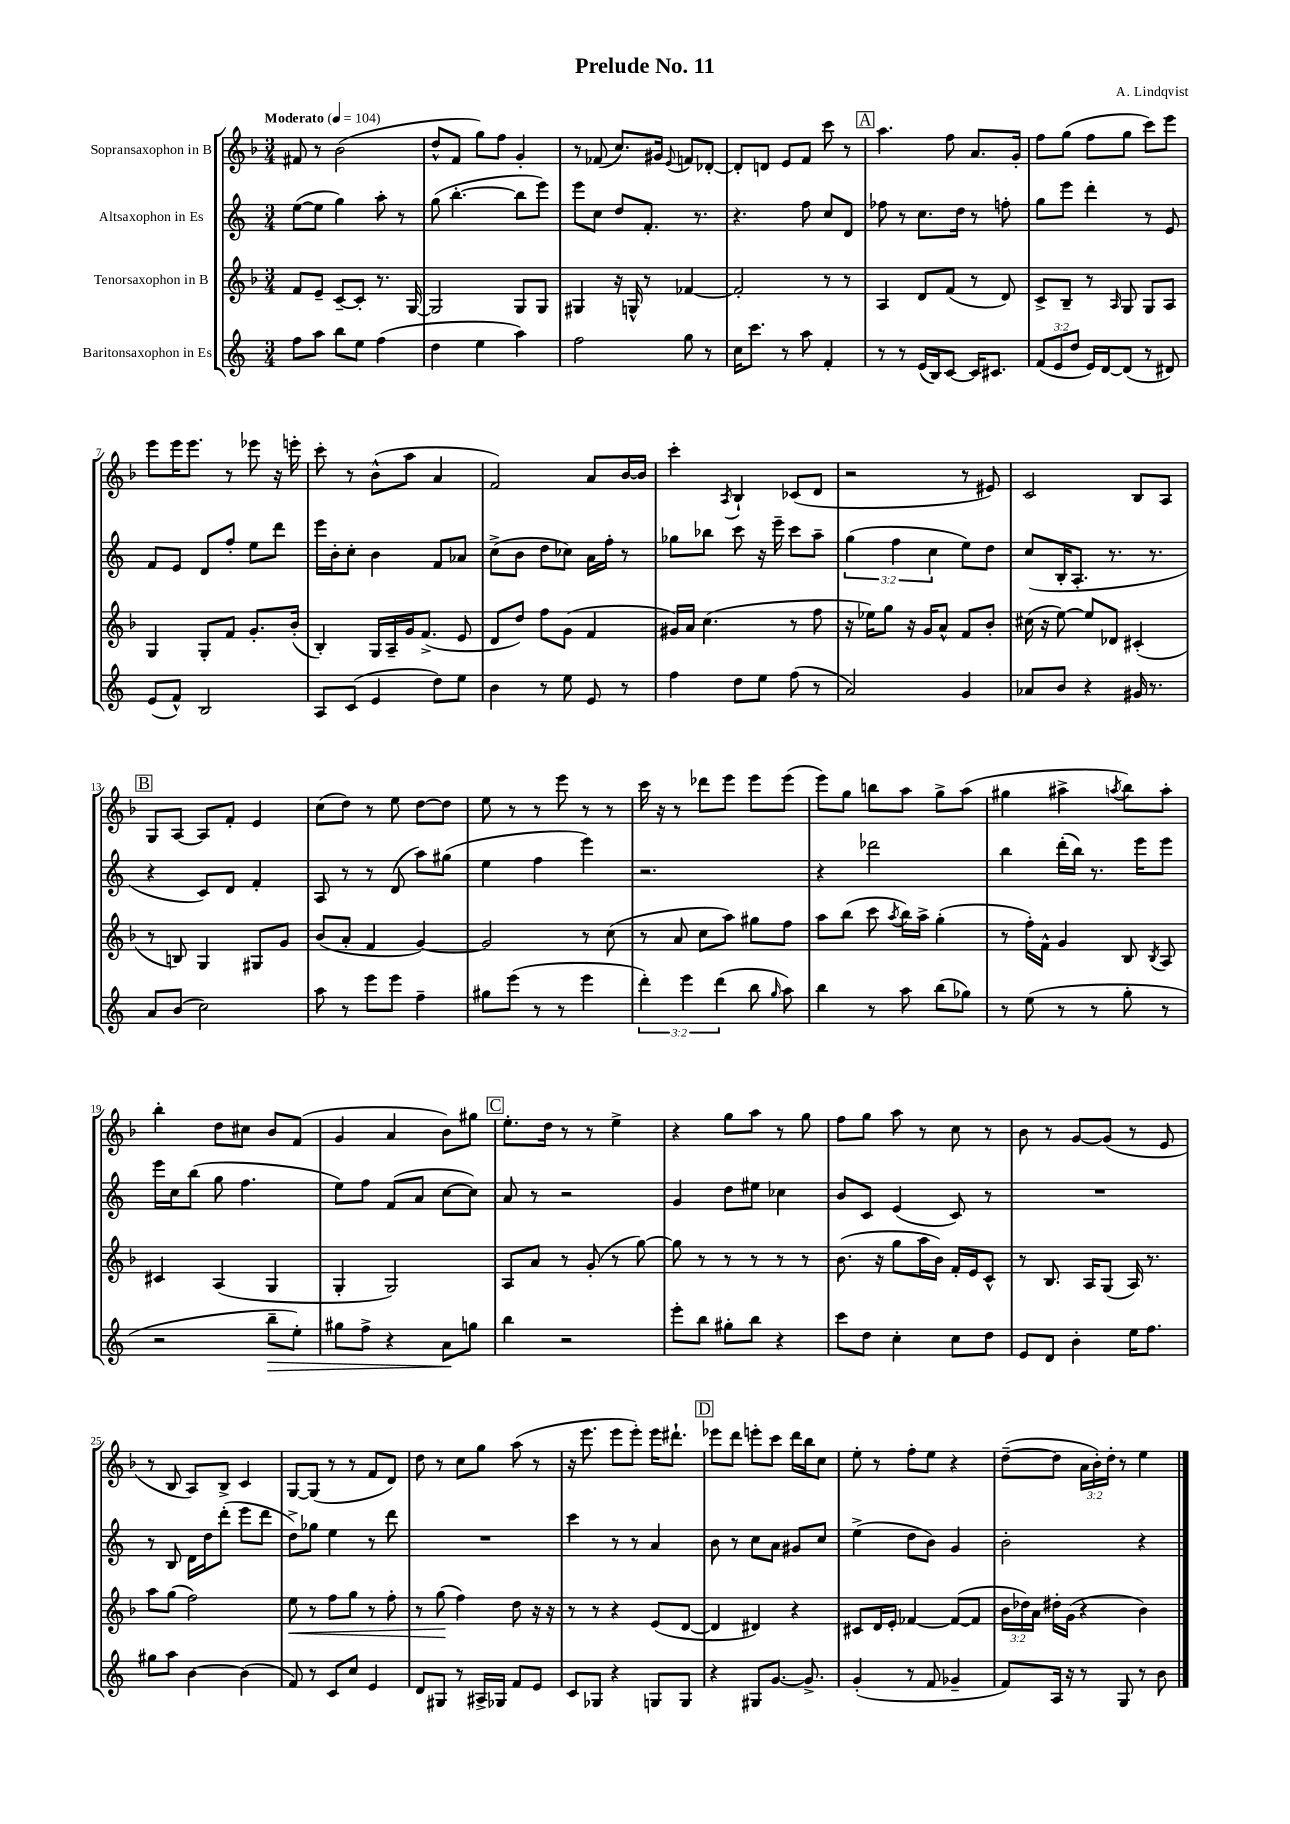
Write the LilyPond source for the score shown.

\header { title = "Prelude No. 11" composer = "A. Lindqvist" }
<<
\new StaffGroup <<
\new Staff = "s0" \with { instrumentName = "Sopransaxophon in B" } {
    \clef treble \key f \major \numericTimeSignature \time 3/4 \override Staff.TupletNumber.text = #tuplet-number::calc-fraction-text \tempo "Moderato" 4 = 104
    \autoBeamOff fis'8 r8 bes'2( |
    d''8[-^ f'8] g''8[) f''8] g'4-. |
    r8 fes'8( c''8.[) gis'16] \appoggiatura { e'8 } f'8[ des'8]~-. |
    des'8[-. d'8] e'8[ f'8] c'''8 r8 |
    \mark \markup { \box "A" } a''4. f''8 a'8.[ g'16]-. |
    f''8[ g''8]( f''8[ g''8] c'''8[) e'''8] |
    e'''8[ e'''16 e'''8.] r8 ees'''8 r16 e'''16-. |
    c'''8-. r8 bes'8[-^( a''8] a'4 |
    f'2) a'8[ bes'16~ bes'16] |
    c'''4-. \acciaccatura { a8 } bes4-! ces'8[( d'8] |
    r2 r8 eis'8) |
    c'2 bes8[ a8] |
    \mark \markup { \box "B" } g8[ a8]~ a8[ f'8]-. e'4 |
    c''8[( d''8]) r8 e''8 d''8[~ d''8] |
    e''8 r8 r8 e'''8 r8 r8 |
    c'''16 r16 r8 des'''8[ e'''8] e'''8[ e'''8]( |
    e'''8[) g''8] b''8[ a''8] g''8[-> a''8]( |
    gis''4 ais''4-> \acciaccatura { a''8 } bes''8[) a''8]-. |
    bes''4-. d''8[ cis''8] bes'8[ f'8]( |
    g'4 a'4 bes'8[) gis''8] |
    \mark \markup { \box "C" } e''8.[-. d''16] r8 r8 e''4-> |
    r4 g''8[ a''8] r8 g''8 |
    f''8[ g''8] a''8 r8 c''8 r8 |
    bes'8 r8 g'8[~ g'8]( r8 e'8 |
    r8 bes8 a8[) bes8]-> c'4 |
    g8[~ g8]( r8 r8 f'8[ d'8]) |
    d''8 r8 c''8[ g''8] a''8( r8 |
    r16 e'''8. e'''8[ e'''8]-.) e'''16[ dis'''8.]-! |
    \mark \markup { \box "D" } ees'''8[ d'''8] e'''8[-. c'''8] d'''16[ bes''16 c''8] |
    e''8-. r8 f''8[-. e''8] r4 |
    d''8[~--( d''8] \tuplet 3/2 { a'16[ bes'16-.) d''16]-. } r8 e''4 \bar "|." |
}
\new Staff = "s1" \with { instrumentName = "Altsaxophon in Es" } {
    \clef treble \key c \major \numericTimeSignature \time 3/4 \override Staff.TupletNumber.text = #tuplet-number::calc-fraction-text
    \autoBeamOff e''8[~( e''8] g''4) a''8-. r8 |
    g''8( b''4.~-. b''8[ e'''8]) |
    e'''8[ c''8] d''8[ f'8.]-. r8. |
    r4. f''8 c''8[ d'8] |
    \mark \markup { \box "A" } fes''8 r8 c''8.[ d''16] r8 f''8-. |
    g''8[ e'''8] d'''4-. r8 e'8 |
    f'8[ e'8] d'8[ f''8]-. e''8[ d'''8] |
    e'''16[ b'16-. c''8]-. b'4 f'8[ aes'8] |
    c''8[->( b'8] d''8[ ces''8]) a'16[ f''16]-. r8 |
    ges''8[ bes''8] c'''8 r16 e'''16-- c'''8[ a''8]-- |
    \tuplet 3/2 { g''4( f''4 c''4 } e''8[) d''8] |
    c''8[( b16-. a8.]-. r8. r8. |
    \mark \markup { \box "B" } r4 c'8[) d'8] f'4-. |
    a8 r8 r8 d'8( a''8[) gis''8]( |
    e''4 f''4 e'''4) |
    r2. |
    r4 des'''2 |
    b''4 d'''16[-.( b''16]) r8. e'''16[ e'''8] |
    e'''16[ c''16 b''8]( g''8 f''4. |
    e''8[) f''8] f'8[( a'8] c''8[~ c''8]) |
    \mark \markup { \box "C" } a'8 r8 r2 |
    g'4 d''8[ eis''8] ces''4 |
    b'8[ c'8] e'4( c'8) r8 |
    R2. |
    r8 b8 d'16[ d''16 d'''8]-.( e'''8[ d'''8] |
    d''8[->) ges''8] e''4 r8 d'''8 |
    R2. |
    c'''4 r8 r8 a'4 |
    \mark \markup { \box "D" } b'8 r8 c''8[ a'8] gis'8[ c''8] |
    e''4->( d''8[ b'8]) g'4 |
    b'2-. r4 \bar "|." |
}
\new Staff = "s2" \with { instrumentName = "Tenorsaxophon in B" } {
    \clef treble \key f \major \numericTimeSignature \time 3/4 \override Staff.TupletNumber.text = #tuplet-number::calc-fraction-text
    \autoBeamOff f'8[ e'8]-- c'8[~-- c'8]-. r8. g16~ |
    g2 g8[ g8] |
    gis4 r16 g16-^ r8 fes'4~ |
    fes'2-. r8 r8 |
    \mark \markup { \box "A" } a4 d'8[ f'8]( r8 d'8) |
    c'8[-> bes8]-- r8 \grace { a16 } g8 g8[ a8] |
    g4 g8[-. f'8] g'8.[-. bes'16]-.( |
    bes4-.) g16[ a16-- g'16 f'8.]->( e'8 |
    d'8[ d''8]) f''8[ g'8]( f'4 |
    gis'16[) a'16] c''4.( r8 f''8 |
    r16 ees''16[) g''8] r16 g'16[ a'8]-^ f'8[ bes'8]-. |
    cis''16( r16 e''8~) e''8[ des'8] cis'4-.( |
    \mark \markup { \box "B" } r8 b8) g4 gis8[ g'8] |
    bes'8[( a'8]-. f'4 g'4~) |
    g'2 r8 c''8( |
    r8 a'8 c''8[ a''8]) gis''8[ f''8] |
    a''8[ bes''8]( c'''8 \acciaccatura { a''8 } bes''16[) a''16]-> g''4-.( |
    r8 f''16[-.) f'16]-^ g'4 bes8 \acciaccatura { bes8 } a8 |
    cis'4 a4( g4 |
    g4-. g2) |
    \mark \markup { \box "C" } a8[ a'8] r8 g'8-.( r8 g''8~) |
    g''8 r8 r8 r8 r8 r8 |
    bes'8.( r16 g''8[ a''16 bes'16]) f'16[-. e'16 c'8]-^ |
    r8 bes8. a16[ g8]( a16) r8. |
    a''8[ g''8]( f''2) |
    e''8\< r8 f''8[ g''8] r8 f''8-. |
    r8 g''8\!( f''4) d''8 r16 r16 |
    r8 r8 r4 e'8[( d'8]~ |
    \mark \markup { \box "D" } d'4 dis'4) r4 |
    cis'8[ d'16 e'16]-. fes'4~ fes'8[~( fes'8] |
    \tuplet 3/2 { bes'16[ des''16) a'16] } dis''16[-. g'16]( r4 bes'4) \bar "|." |
}
\new Staff = "s3" \with { instrumentName = "Baritonsaxophon in Es" } {
    \clef treble \key c \major \numericTimeSignature \time 3/4 \override Staff.TupletNumber.text = #tuplet-number::calc-fraction-text
    \autoBeamOff f''8[ a''8] b''8[ e''8] f''4( |
    d''4 e''4 a''4) |
    f''2 g''8 r8 |
    c''16[ c'''8.] r8 a''8 f'4-. |
    \mark \markup { \box "A" } r8 r8 e'16[( b16) c'8]~ c'16[ cis'8.] |
    \tuplet 3/2 { f'8[( e'8 d''8] } e'16[) d'16~ d'8]( r8 dis'8) |
    e'8[( f'8]-^) b2 |
    a8[ c'8]( e'4 d''8[) e''8] |
    b'4 r8 e''8 e'8 r8 |
    f''4 d''8[ e''8] f''8( r8 |
    a'2) g'4 |
    aes'8[ b'8] r4 gis'16 r8. |
    \mark \markup { \box "B" } a'8[ b'8]( c''2) |
    a''8 r8 e'''8[ e'''8] f''4-- |
    gis''8[ e'''8]( r8 r8 e'''4 |
    \tuplet 3/2 { d'''4-.) e'''4 d'''4( } b''8 \grace { g''16 } a''8) |
    b''4 r8 a''8 b''8[( ges''8]) |
    r8 e''8( r8 r8 g''8-. r8 |
    r2 b''8[--\> e''8]-.) |
    gis''8[ f''8]-> r4 a'8[\! g''8] |
    \mark \markup { \box "C" } b''4 r2 |
    e'''8[-. b''8] gis''8[-. b''8] r4 |
    c'''8[ d''8] c''4-. c''8[ d''8] |
    e'8[ d'8] b'4-. e''16[ f''8.] |
    gis''8[ a''8] b'4~ b'4( |
    f'8) r8 c'8[ c''8] e'4 |
    d'8[ gis8] r8 ais16[-> ges16] f'8[ e'8] |
    c'8[ ges8] r4 g8[ g8] |
    \mark \markup { \box "D" } r4 gis8[ g'8.]~ g'8.-> |
    g'4-.( r8 f'8 ges'4-- |
    f'8[) a16] r16 r8 g8 r8 b'8 \bar "|." |
}
>>
>>
